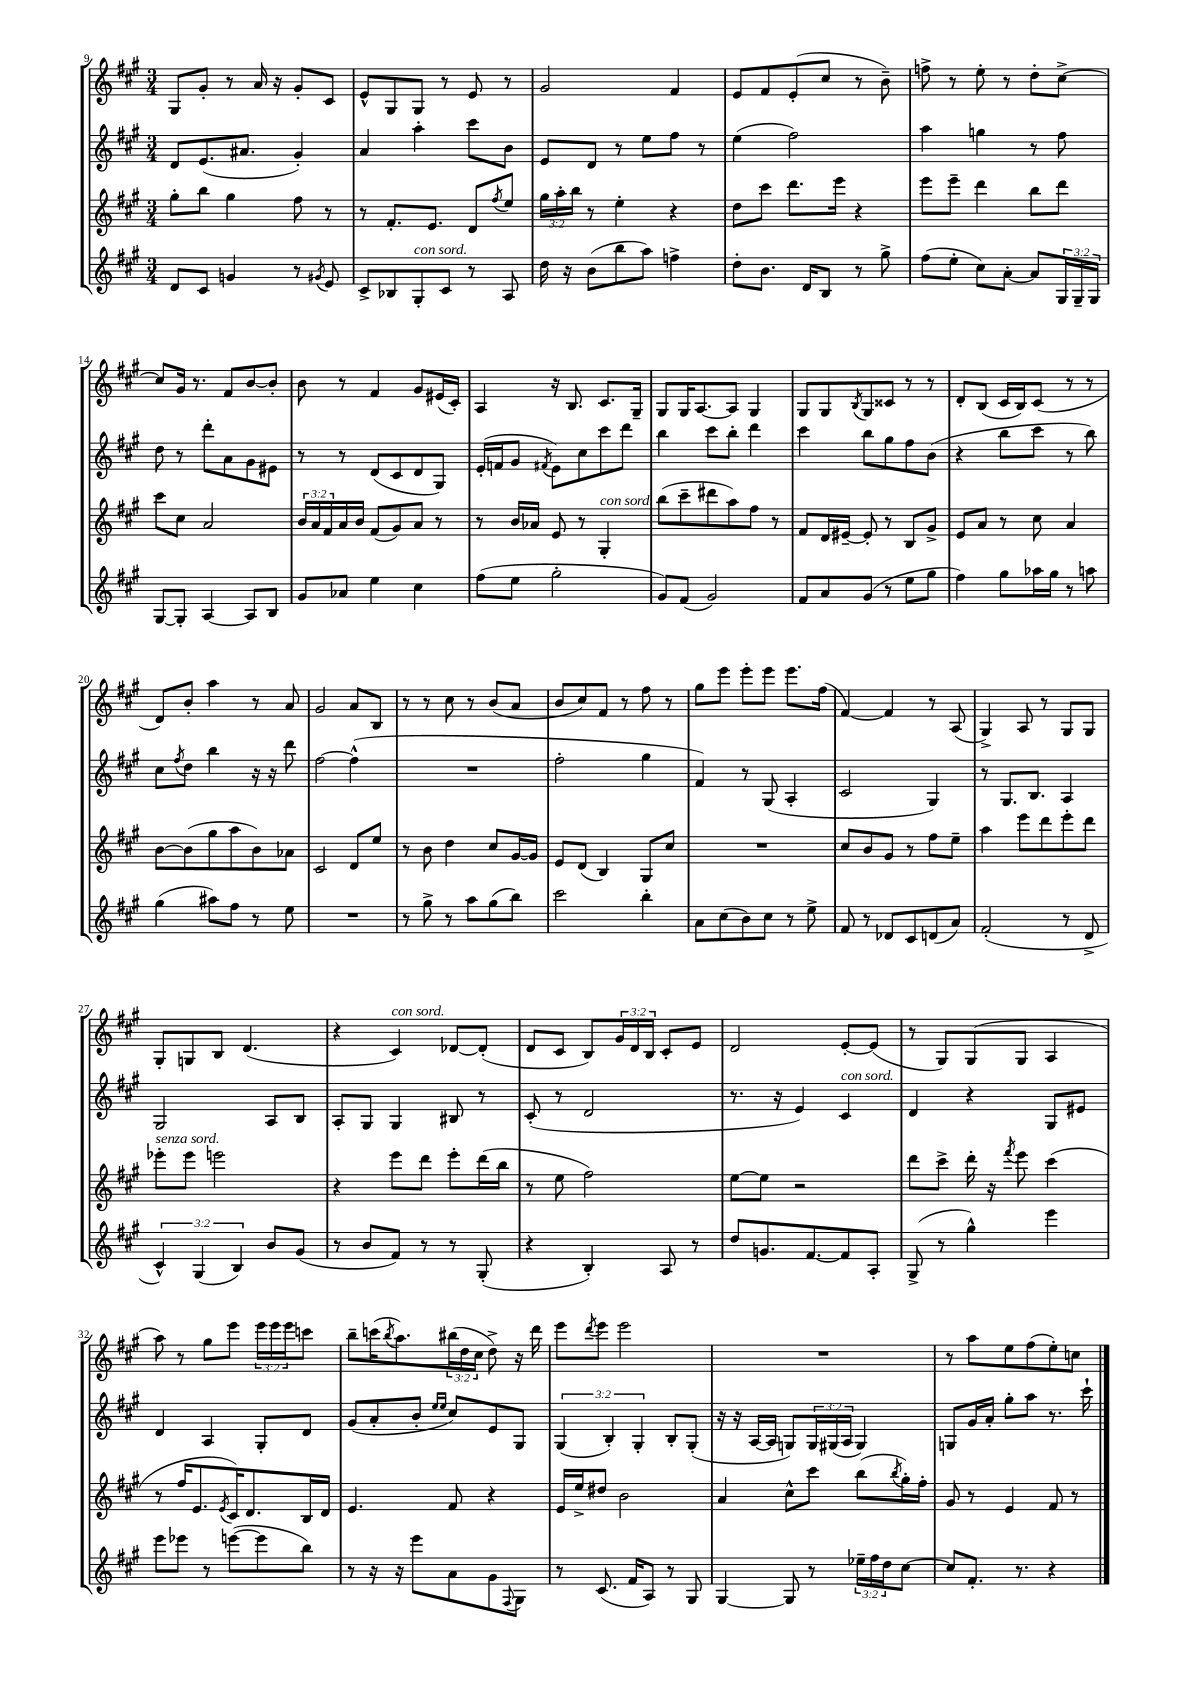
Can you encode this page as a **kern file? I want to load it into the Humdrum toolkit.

**kern	**kern	**kern	**kern
*staff4	*staff3	*staff2	*staff1
*clefG2	*clefG2	*clefG2	*clefG2
*k[f#c#g#]	*k[f#c#g#]	*k[f#c#g#]	*k[f#c#g#]
*M3/4	*M3/4	*M3/4	*M3/4
8d	8gg#'	8d	8G#
8c#	8bb	(8.e	8g#'
4g	4gg#	.	8r
.	.	8.a#	.
.	.	.	16a
.	.	.	16r
8r	8ff#	4g#')	8g#'
8qg#	.	.	.
8e	8r	.	8c#
=	=	=	=
8c#^	8r	4a	8e^^
8B-	8.f#'	.	8G#
8G#'	.	4aa'	8G#
.	8.e	.	.
8c#	.	.	8r
8r	8d	8ccc#	8e
.	8qff#	.	.
8A	8ee	8b	8r
=	=	=	=
16dd	24gg#	8e	2g#
.	24aa'	.	.
16r	.	.	.
.	24bb	.	.
(8b	8r	8d	.
8bb	4ee'	8r	.
8aa)	.	8ee	.
4ff^	4r	8ff#	4f#
.	.	8r	.
=	=	=	=
8dd'	8dd	(4ee	8e
8.b	8ccc#	.	8f#
.	8.ddd	2ff#)	(8e'
16d	.	.	.
8B	.	.	8cc#
.	16eee	.	.
8r	4r	.	8r
8gg#^	.	.	8b~)
=	=	=	=
(8ff#	8eee	4aa	8ff^
8ee'	8eee~	.	8r
8cc#)	4ddd	4gg	8ee'
[8a'	.	.	8r
8a]	8bb	8r	8dd'
24G#	8ddd	8ff#	[8cc#^
24G#~	.	.	.
24G#	.	.	.
=	=	=	=
[8G#	8ccc#	8dd	8cc#]
8G#']	8cc#	8r	16g#
.	.	.	8.r
[4A	2a	8ddd'	.
.	.	8a	8f#
8A]	.	8g#	[8b
8B	.	8e#	8b']
=	=	=	=
8g#	24b	8r	8b
.	24a	.	.
.	24f#	.	.
8a-	16a	8r	8r
.	16b	.	.
4ee	(8f#	(8d	4f#
.	8g#)	8c#	.
4cc#	8a	8d	8g#
.	8r	8G#)	(16e#
.	.	.	16c#')
=	=	=	=
(8ff#	8r	(16e'	4A
.	.	16f	.
8ee	16b	8g#	.
.	16a-	.	.
.	.	8qf#	.
2gg#'	8e	8e)	16r
.	.	.	8.B
.	8r	8cc#	.
.	4G#'	8ccc#	8.c#
.	.	8ddd	.
.	.	.	16G#~
=	=	=	=
8g#)	(8bb	4bb	8G#
(8f#	8ccc#~	.	16G#
.	.	.	[8.A
2g#)	8ddd#	8ccc#	.
.	8aa)	8bb'	8A]
.	8ff#	4ddd	4G#
.	8r	.	.
=	=	=	=
8f#	8f#	4ccc#	8G#
8a	16d	.	8G#
.	[16e#~	.	.
.	.	.	8qB
(8g#	8e#']	8bb	8G#
8r	8r	8gg#	8c##
8ee	8B	8ff#	8r
8gg#	8g#^	(8b	8r
=	=	=	=
4ff#)	8e	4r	8d'
.	8a	.	(8B
8gg#	8r	8bb	16c#
.	.	.	16B)
16aa-	8cc#	8ccc#	(8c#
16gg#	.	.	.
8r	4a	8r	8r
8aa	.	8bb)	8r
=	=	=	=
(4gg#	[8b	8cc#	8d)
.	.	8qff#	.
.	(8b]	8dd	8b'
8aa#)	8gg#	4bb	4aa
8ff#	8aa	.	.
8r	8b)	16r	8r
.	.	16r	.
8ee	8a-	8ddd	8a
=	=	=	=
2.r	2c#	[2ff#	2g#
.	8d	(4ff#^^]	8a
.	8ee	.	8B
=	=	=	=
8r	8r	2.r	8r
8gg#^	8b	.	8r
8r	4dd	.	8cc#
8aa	.	.	8r
(8gg#	8cc#	.	(8b
8bb)	[16g#	.	8a
.	16g#]	.	.
=	=	=	=
2ccc#	8e	2ff#'	8b
.	(8d	.	8cc#)
.	4B)	.	8f#
.	.	.	8r
4bb'	8G#	4gg#	8ff#
.	8cc#	.	8r
=	=	=	=
8a	2.r	4f#)	8gg#
(8cc#	.	.	8eee
8b)	.	8r	8eee'
8cc#	.	(8G#	8eee
8r	.	4A'	8.eee
8ee^	.	.	.
.	.	.	(16ff#
=	=	=	=
8f#	8cc#	2c#	[4f#)
8r	8b	.	.
8d-	8g#	.	4f#]
8c#	8r	.	.
(8d	8ff#	4G#)	8r
8a)	8ee~	.	(8A
=	=	=	=
(2f#'	4aa	8r	4G#^)
.	.	8.G#	.
.	8eee	.	8A
.	.	8.B	.
.	8ddd	.	8r
8r	8eee'	4A	8G#
8d^	8ddd	.	8G#
=	=	=	=
6c#^^)	8eee-'	2G#	8G#'
.	8eee-	.	8G
(6G#	.	.	.
.	2eee	.	8B
6B)	.	.	.
.	.	.	(4.d
8b	.	8A	.
(8g#	.	8B	.
=	=	=	=
8r	4r	8A'	4r
8b	.	8G#	.
8f#)	8eee	4G#	4c#)
8r	8ddd	.	.
8r	8eee'	8B#	[8d-
(8G#'	(16ddd	8r	(8d-']
.	16bb	.	.
=	=	=	=
4r	8r	(8c#'	8d
.	8ee	8r	8c#
4B')	2ff#)	2d	8B)
.	.	.	24g#
.	.	.	24d
.	.	.	24B
8A	.	.	8c#'
8r	.	.	8e
=	=	=	=
8dd	[8ee	8.r	2d
8.g	8ee]	.	.
.	.	16r	.
.	2r	4e)	.
[8.f#	.	.	.
8f#]	.	4c#	[8e'
8A'	.	.	(8e]
=	=	=	=
(8G#^	8ddd	4d	8r
8r	8ccc#^	.	8G#)
4gg#^^)	16ddd'	4r	(8G#
.	16r	.	.
.	8qfff#	.	.
.	8eee	.	8G#
4eee	(4ccc#	8G#	4A
.	.	8e#	.
=	=	=	=
8eee	8r	4d	8aa)
8eee-	16ff#	.	8r
.	8.e	.	.
8r	.	4A	8gg#
.	8qe	.	.
([8eee	16c#)	.	8eee
.	8.d	.	.
8eee]	.	8G#'	24eee
.	.	.	24eee
.	.	.	24eee
8bb)	16B	8d	8ccc
.	16d	.	.
=	=	=	=
8r	4.e	(8g#	8bb~
16r	.	8a'	(16ccc
.	.	.	8qbb
16r	.	.	8.aa)
8eee	.	8b'	.
.	.	16qqee	.
.	.	16qqee	.
8a	8f#	8cc#)	(24bb#
.	.	.	24dd
.	.	.	24cc#
8g#	4r	8e	8dd^)
8qqF#	.	.	.
8G#	.	8G#	16r
.	.	.	16ddd
=	=	=	=
8r	16e	(6G#	8eee
.	16ee^	.	.
.	.	.	8qddd
(8.c#	8dd#	.	8eee
.	.	6B')	.
.	2b	.	2eee
16f#	.	.	.
.	.	6G#'	.
8A)	.	.	.
8r	.	8B'	.
8G#	.	(8G#'	.
=	=	=	=
[4G#	4a	16r	2.r
.	.	16r	.
.	.	[16A	.
.	.	16A]	.
8G#]	8cc#^^	8G)	.
8r	8ccc#	24G	.
.	.	(24G#	.
.	.	24A	.
24ee-~	(8bb	4G#)	.
24ff#	.	.	.
24dd	.	.	.
.	8qbb	.	.
[8cc#	16gg#')	.	.
.	16ff#'	.	.
=	=	=	=
8cc#]	8g#	8G	8r
8.f#'	8r	16g#	8aa
.	.	16a'	.
.	4e	8gg#'	8ee
8.r	.	.	.
.	.	8aa	(8ff#
4r	8f#	8.r	8ee')
.	8r	.	8cc
.	.	16ccc#`	.
==	==	==	==
*-	*-	*-	*-
